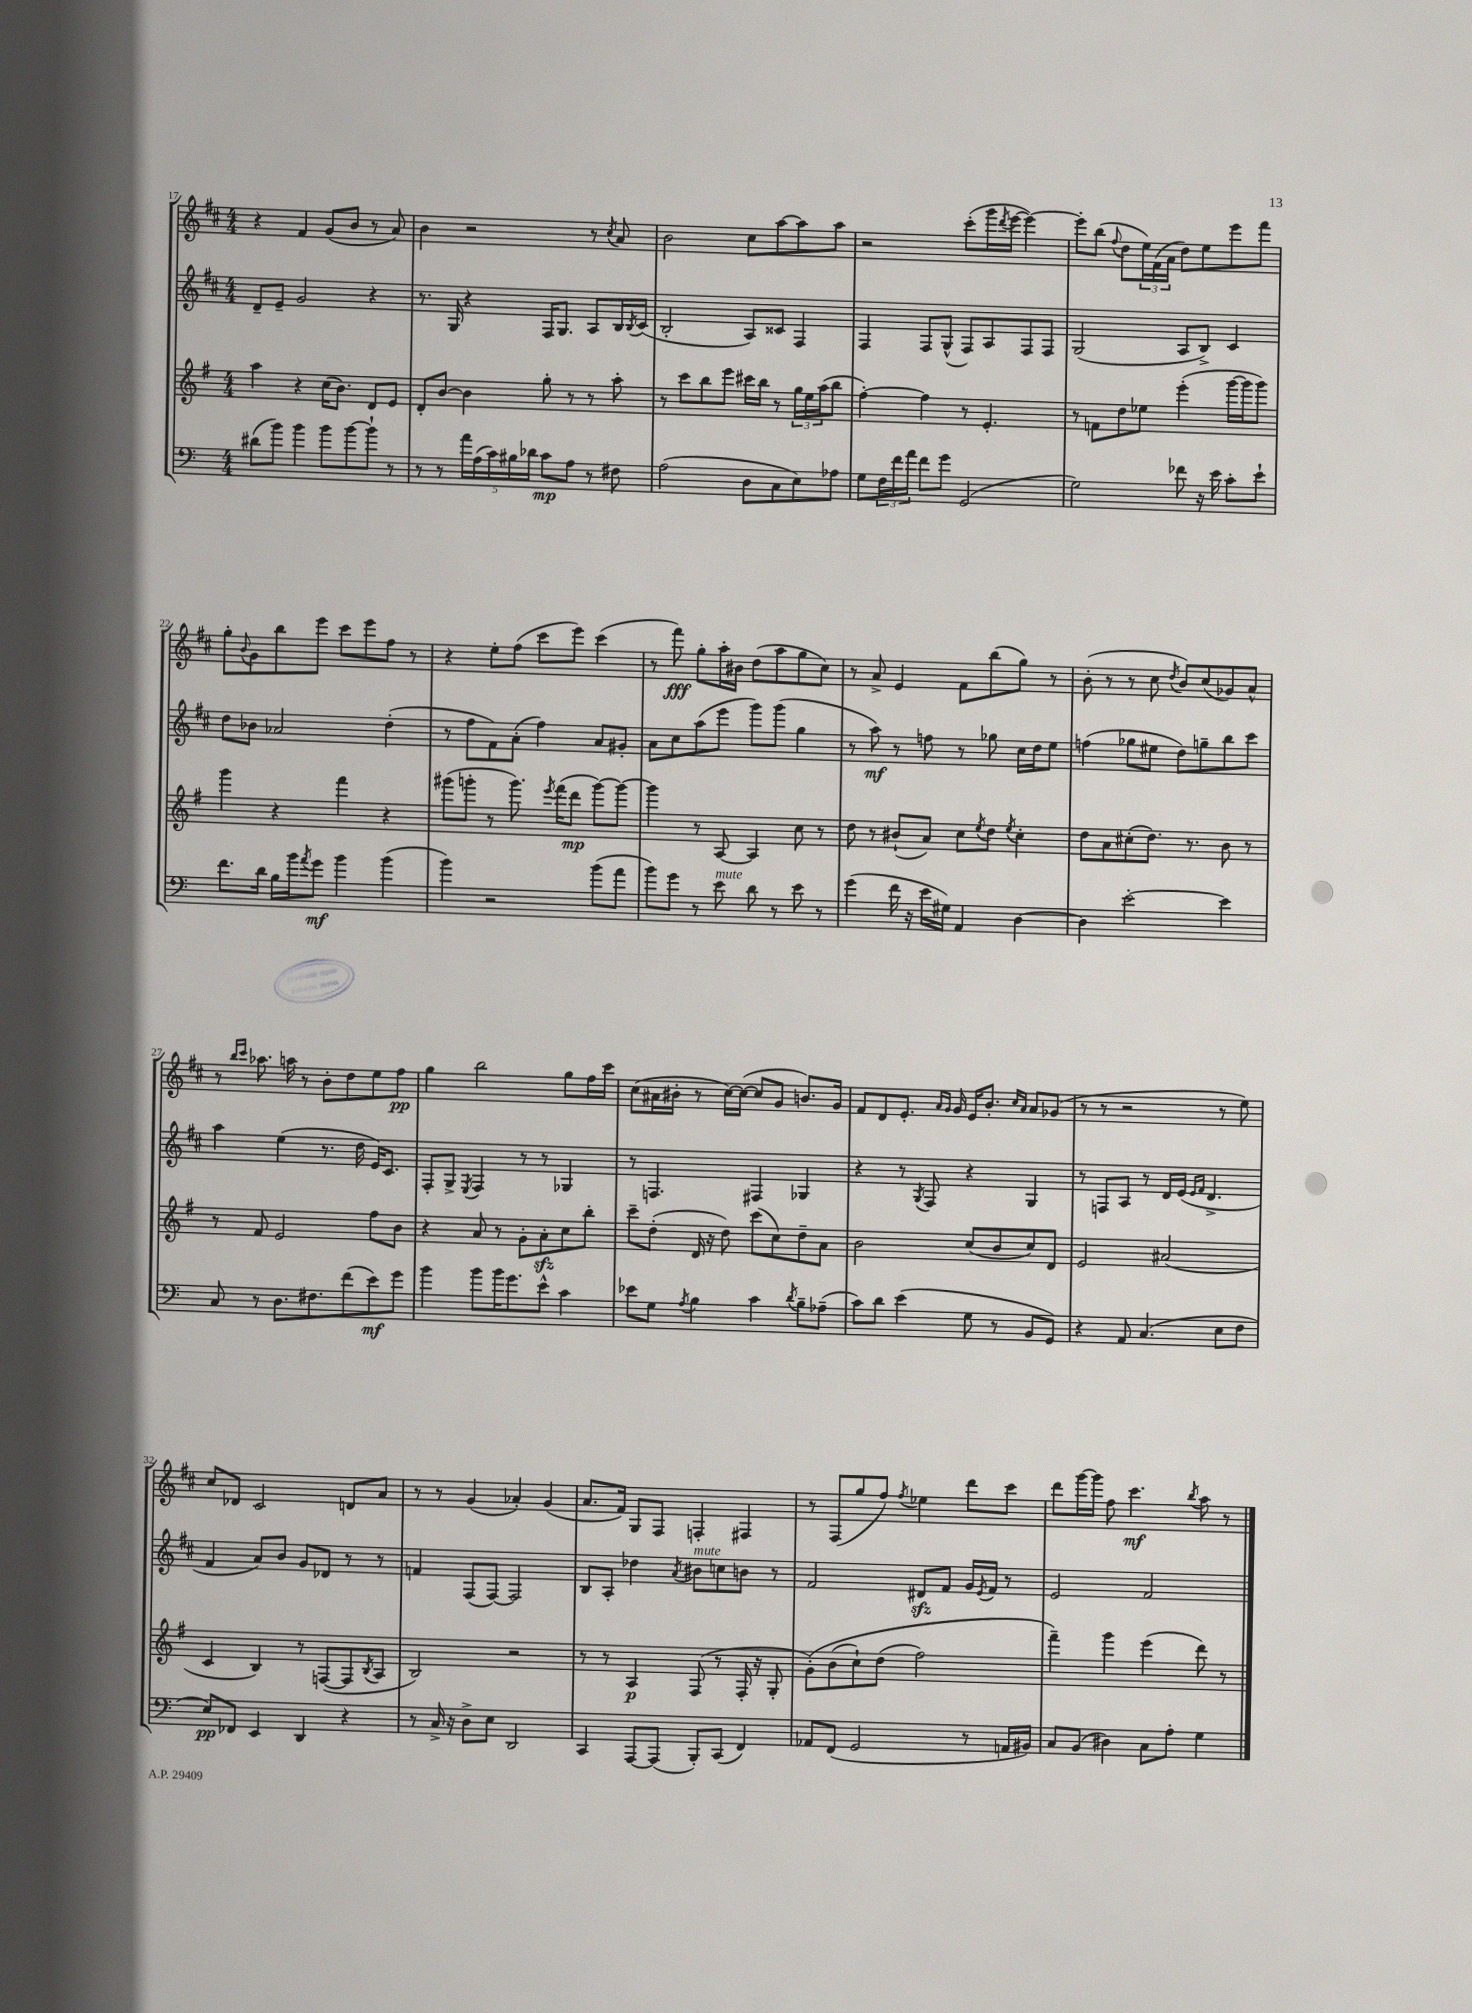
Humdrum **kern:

**kern	**dynam	**kern	**dynam	**kern	**dynam	**kern	**dynam
*part4	*part4	*part3	*part3	*part2	*part2	*part1	*part1
*staff4	*staff4	*staff3	*staff3	*staff2	*staff2	*staff1	*staff1
*clefF4	*	*clefG2	*	*clefG2	*	*clefG2	*
*k[]	*	*k[f#]	*	*k[f#c#]	*	*k[f#c#]	*
*M4/4	*	*M4/4	*	*M4/4	*	*M4/4	*
=17	=17	=17	=17	=17	=17	=17	=17
(8d#X\L	.	4aa\	.	8d~/L	.	4r	.
8b\J)	.	.	.	8e~/J	.	.	.
4b\	.	4r	.	2g/	.	4f#/	.
8b\L	.	(16cc\KL	.	.	.	(8g/L	.
.	.	8.b\J)	.	.	.	.	.
[8b\	.	.	.	.	.	8b/J	.
8b`\J]	.	8d/L	.	4r	.	8r	.
8r	.	8e/J	.	.	.	8a/)	.
=18	=18	=18	=18	=18	=18	=18	=18
8r	.	8d'/L	.	8.r	.	4b\	.
8r	.	[8b/J	.	.	.	.	.
.	.	.	.	16G/	.	.	.
20a\LL	.	4b\]	.	4r	.	2r	.
(20A\	.	.	.	.	.	.	.
20c\)	.	.	.	.	.	.	.
20B#X\	.	.	.	.	.	.	.
20d-X\JJ	.	.	.	.	.	.	.
8c\L	mp	8gg'\	.	16F#/KL	.	.	.
.	.	.	.	8.G/J	.	.	.
8A\J	.	8r	.	.	.	.	.
8r	.	8r	.	8A/L	.	8r	.
.	.	.	.	.	.	8qcc#/	.
8F#X\	.	8aa'\	.	16B/L	.	8a/	.
.	.	.	.	8qB/	.	.	.
.	.	.	.	(16c#/JJ	.	.	.
=19	=19	=19	=19	=19	=19	=19	=19
(2A\	.	8r	.	2B'/	.	2b\	.
.	.	8ccc\L	.	.	.	.	.
.	.	8bb\	.	.	.	.	.
.	.	8eee\J	.	.	.	.	.
8D\L	.	16ccc#X\LL	.	8A/L)	.	8cc#\L	.
.	.	16bb\JJ	.	.	.	.	.
8C\	.	8r	.	8c##X/J	.	[8aa\	.
8E\)	.	24gg\LL	.	4F#/	.	8aa\]	.
.	.	24ee\	.	.	.	.	.
.	.	(24aa\J	.	.	.	.	.
8A-X\J	.	8bb\J	.	.	.	8aa\J	.
=20	=20	=20	=20	=20	=20	=20	=20
8G\L	.	[4ff#'\)	.	4F#/	.	2r	.
24F\L	.	.	.	.	.	.	.
24f\	.	.	.	.	.	.	.
24a\JJ	.	.	.	.	.	.	.
8f\L	.	4ff#\]	.	8F#/L	.	.	.
8g\J	.	.	.	(8G^^/J	.	.	.
(2GG/	.	8r	.	8F#/L)	.	(8ccc#'\L	.
.	.	4.e'/	.	8A/	.	16ggg\L	.
.	.	.	.	.	.	8qddd/	.
.	.	.	.	.	.	[16eee\JJ	.
.	.	.	.	8F#/	.	4eee\_)	.
.	.	.	.	8F#/J	.	.	.
=21	=21	=21	=21	=21	=21	=21	=21
2G\)	.	8r	.	(2G/	.	8eee'\L]	.
.	.	8fn\L	.	.	.	(8bb\J	.
.	.	.	.	.	.	8qqff#/	.
.	.	8dd\	.	.	.	8dd\L	.
.	.	8ee-X\J	.	.	.	24ee\L)	.
.	.	.	.	.	.	(24f#\	.
.	.	.	.	.	.	24a\JJ	.
8f-X\	.	(4eee'\	.	8A/L	.	8dd\L)	.
16r	.	.	.	8B^/J)	.	8ee\	.
16e\	.	.	.	.	.	.	.
8c'\L	.	[16ggg\LL	.	4c#/	.	8eee\	.
.	.	16ggg\J]	.	.	.	.	.
8e`\J	.	8ggg\J)	.	.	.	8fff#\J	.
!!LO:LB:g=z
=22	=22	=22	=22	=22	=22	=22	=22
8.f\L	.	4ggg\	.	8dd\L	.	8gg'\L	.
.	.	.	.	.	.	8qqb/	.
.	.	.	.	8b-X\J	.	8g\	.
16d\Jk	.	.	.	.	.	.	.
16B\LL	.	4r	.	2a-X/	.	8bb\	.
16b\J	.	.	.	.	.	.	.
8qa/	.	.	.	.	.	.	.
8g\J	mf	.	.	.	.	8eee\J	.
4b\	.	4fff#\	.	.	.	8ccc#\L	.
.	.	.	.	.	.	8eee\	.
(4b\	.	4r	.	(4dd'\	.	8ff#\J	.
.	.	.	.	.	.	8r	.
=23	=23	=23	=23	=23	=23	=23	=23
4b\)	.	(8ggg#X\L	.	8r	.	4r	.
.	.	8gggn'\J	.	8ff#\L	.	.	.
2r	.	8r	.	8f#\)	.	8ee'\L	.
.	.	8.ggg\)	.	(8a'\J	.	(8ff#\J	.
.	.	.	.	4ff#\)	.	8ccc#\L	.
.	.	8qeee/	.	.	.	.	.
.	.	(16fff#\KL	.	.	.	.	.
.	.	8ddd\J	mp	.	.	8eee\J)	.
(8b\L	.	[8ggg\L)	.	8a/L	.	(4ccc#\	.
8a\J	.	8ggg\J_	.	8g#X'/J	.	.	.
=24	=24	=24	=24	=24	=24	=24	=24
8b\L)	.	4ggg\]	.	8a\L	.	8r	.
8g\J	.	.	.	8cc#\	.	8fff#\)	fff
8r	.	8r	.	(8aa\	.	8gg'\L	.
!LO:TX:a:i:t=mute	!	!	!	!	!	!	!
8e\	.	[8A/	.	8eee\J	.	16aa'\L	.
.	.	.	.	.	.	16b#X\JJ	.
8d\	.	4A/]	.	8ggg\L)	.	(8dd\L	.
8r	.	.	.	(8ggg\J	.	8aa\	.
8e\	.	8cc\	.	4gg\	.	8gg\	.
8r	.	8r	.	.	.	8cc#\J)	.
=25	=25	=25	=25	=25	=25	=25	=25
(4g\	.	8dd\	.	8r	.	8r	.
.	.	8r	.	8aa\)	mf	8a^/	.
16f\	.	(8b#X`/L	.	8r	.	4e/	.
16r	.	.	.	.	.	.	.
16e\LL	.	8a/J)	.	8ffn\	.	.	.
16G#X\JJ)	.	.	.	.	.	.	.
4AA/	.	8cc\L	.	8r	.	8f#\L	.
.	.	8qee/	.	.	.	.	.
.	.	8dd\J	.	8gg-X\	.	(8bb\	.
.	.	8qee/	.	.	.	.	.
[4D\	.	4cc'\	.	16cc#\LL	.	8gg\J)	.
.	.	.	.	16dd\J	.	.	.
.	.	.	.	8ee\J	.	8r	.
=26	=26	=26	=26	=26	=26	=26	=26
4D\]	.	8dd\L	.	(4ffn\	.	(8b'\	.
.	.	8a\	.	.	.	8r	.
[2e'\	.	(8cc#X'\	.	8gg-X\L	.	8r	.
.	.	8.dd\J)	.	8ee#X\J	.	8cc#\	.
.	.	.	.	.	.	8qdd/	.
.	.	.	.	8dd\L)	.	8b/L)	.
.	.	8.r	.	.	.	.	.
.	.	.	.	8ggn~\	.	(8cc#/	.
4e\]	.	8b\	.	8bb\	.	8g-X/)	.
.	.	8r	.	8ccc#\J	.	8a^^/J	.
!!LO:LB:g=z
=27	=27	=27	=27	=27	=27	=27	=27
8C/	.	8r	.	4aa\	.	8r	.
.	.	.	.	.	.	16qqbb/LL	.
.	.	.	.	.	.	16qqccc#/JJ	.
8r	.	8f#/	.	.	.	8.aa-X\	.
8.D\L	.	2e/	.	(4ee\	.	.	.
.	.	.	.	.	.	16aan\	.
.	.	.	.	.	.	8r	.
8.F#X\	.	.	.	.	.	.	.
.	.	.	.	8.r	.	8b'\L	.
(8f\	.	.	.	.	.	8dd\	.
.	.	.	.	16dd\	.	.	.
8e\)	mf	8ff#\L	.	16e/KL)	.	8ee\	.
.	.	.	.	8.c#/J	.	.	.
8g\J	.	8b\J	.	.	.	8ff#\J	pp
=28	=28	=28	=28	=28	=28	=28	=28
4b\	.	4r	.	8F#'/L	.	4gg\	.
.	.	.	.	8G^/J	.	.	.
.	.	.	.	8qE/	.	.	.
8b\L	.	8a/	.	4F#/	.	2bb\	.
16b\K	.	8r	.	.	.	.	.
8.g\	.	.	.	.	.	.	.
.	.	8g'\L	.	8r	.	.	.
8e^^\J	.	8azz'\	.	8r	.	.	.
4c\	.	8cc\	.	4G-X/	.	8gg\L	.
.	.	8bb'\J	.	.	.	16ff#\L	.
.	.	.	.	.	.	16ccc#\JJ	.
=29	=29	=29	=29	=29	=29	=29	=29
8e-X\L	.	8ccc~\L	.	8r	.	(8cc#\L	.
8G\J	.	(8dd'\J	.	4.Fn/	.	16a#X\L	.
.	.	.	.	.	.	16b#X'\JJ	.
8qA/	.	.	.	.	.	.	.
4B\	.	16d/	.	.	.	8r	.
.	.	16r	.	.	.	.	.
.	.	8dd\)	.	.	.	[16cc#\LL)	.
.	.	.	.	.	.	(16cc#\JJ_	.
4c\	.	(8ccc\L	.	4F#X/	.	8cc#/L]	.
.	.	8cc\)	.	.	.	8g/J	.
8qd/	.	.	.	.	.	.	.
8B~\L	.	8dd~\	.	4G-X/	.	8.bn/L)	.
(8A-X~\J	.	8a\J	.	.	.	.	.
.	.	.	.	.	.	16g/Jk	.
=30	=30	=30	=30	=30	=30	=30	=30
8c\L)	.	2b\	.	4r	.	8f#/L	.
8d\J	.	.	.	.	.	8d/	.
(4e\	.	.	.	8r	.	8.e'/J	.
.	.	.	.	8qG/	.	.	.
.	.	.	.	8F#/	.	.	.
.	.	.	.	.	.	16qqa/LL	.
.	.	.	.	.	.	16qqg/JJ	.
.	.	.	.	.	.	16g/	.
8G\	.	(8cc/L	.	4r	.	16e/KL	.
.	.	.	.	.	.	8.b'/J	.
8r	.	8b/	.	.	.	.	.
.	.	.	.	.	.	16qqcc#/LL	.
.	.	.	.	.	.	16qqa/JJ	.
8BB/L	.	8cc/)	.	4G/	.	8a/L	.
8GG/J)	.	8d/J	.	.	.	(8g-X/J	.
=31	=31	=31	=31	=31	=31	=31	=31
4r	.	2e/	.	8r	.	8r	.
.	.	.	.	8Fn/L	.	8r	.
8AA/	.	.	.	8A/J	.	2r	.
(4.C/	.	.	.	8r	.	.	.
.	.	(2a#X/	.	16d/LL	.	.	.
.	.	.	.	(16e/JJ	.	.	.
.	.	.	.	16qqe/LL	.	.	.
.	.	.	.	16qqf#/JJ	.	.	.
.	.	.	.	4.d^/	.	.	.
8E\L	.	.	.	.	.	8r	.
8F\J	.	.	.	.	.	8ee\)	.
!!LO:LB:g=z
=32	=32	=32	=32	=32	=32	=32	=32
8E/L)	pp	4c/	.	4f#/	.	8cc#/L	.
8FF-X/J	.	.	.	.	.	8d-X/J	.
4EE/	.	4B/)	.	8a/L)	.	2c#/	.
.	.	.	.	8b/J	.	.	.
4DD/	.	8r	.	8g/L	.	.	.
.	.	([8Fn/L	.	8d-X/J	.	.	.
4r	.	8F/]	.	8r	.	8dn/L	.
.	.	8qB/	.	.	.	.	.
.	.	8A/J	.	8r	.	8a/J	.
=33	=33	=33	=33	=33	=33	=33	=33
8r	.	2B/)	.	4fn/	.	8r	.
16C^/	.	.	.	.	.	8r	.
16r	.	.	.	.	.	.	.
8D^\L	.	.	.	(8F#/L	.	(4g/	.
8E\J	.	.	.	[8F#/J)	.	.	.
2DD/	.	2r	.	2F#/]	.	4a-X'/)	.
.	.	.	.	.	.	(4g/	.
=34	=34	=34	=34	=34	=34	=34	=34
4CC/	.	8r	.	8B/L	.	8.a/L	.
.	.	8r	.	8A'/J	.	.	.
.	.	.	.	.	.	16f#/Jk)	.
[8AAA/L	.	4A/	p	4dd-X\	.	8G/L	.
(8AAA/J]	.	.	.	.	.	8F#/J	.
.	.	.	.	8qa/	.	.	.
!	!	!	!	!LO:TX:a:i:t=mute	!	!	!
8BBB'/L)	.	(8F#/	.	8b#X\L	.	4Fn'/	.
(8CC/J	.	8r	.	8ccn\	.	.	.
4FF/)	.	16F#'/	.	8bn\J	.	4F#X/	.
.	.	16r	.	.	.	.	.
.	.	8G'/	.	8r	.	.	.
=35	=35	=35	=35	=35	=35	=35	=35
8AA-X/L	.	(8g'\L)	.	2f#/	.	8r	.
(8FF/J	.	(8b\	.	.	.	(8F#/L	.
2GG/	.	8cc`\)	.	.	.	8gg/	.
.	.	(8dd\J	.	.	.	8ff#/J)	.
.	.	.	.	.	.	8qff#/	.
.	.	2ff#\)	.	8d#Xzz/L	.	4ee-X\	.
.	.	.	.	8f#/J	.	.	.
8r	.	.	.	16g/LL	.	8ddd\L	.
.	.	.	.	8qe/	.	.	.
.	.	.	.	16f#/JJ	.	.	.
16AAn/LL	.	.	.	8r	.	8ccc#\J	.
16BB#X/JJ)	.	.	.	.	.	.	.
=36	=36	=36	=36	=36	=36	=36	=36
8C/L	.	4fff#~\)	.	2e/	.	8ddd\L	.
(8BB/J	.	.	.	.	.	[16ggg\L	.
.	.	.	.	.	.	16ggg\JJ]	.
4D#X\)	.	4ggg\	.	.	.	8ff#\	.
.	.	.	.	.	.	4.ccc#\	mf
8C\L	.	(4eee\	.	2f#/	.	.	.
8A'\J	.	.	.	.	.	.	.
.	.	.	.	.	.	8qbb/	.
4G\	.	8ddd\)	.	.	.	8aa\	.
.	.	8r	.	.	.	8r	.
==	==	==	==	==	==	==	==
*-	*-	*-	*-	*-	*-	*-	*-
